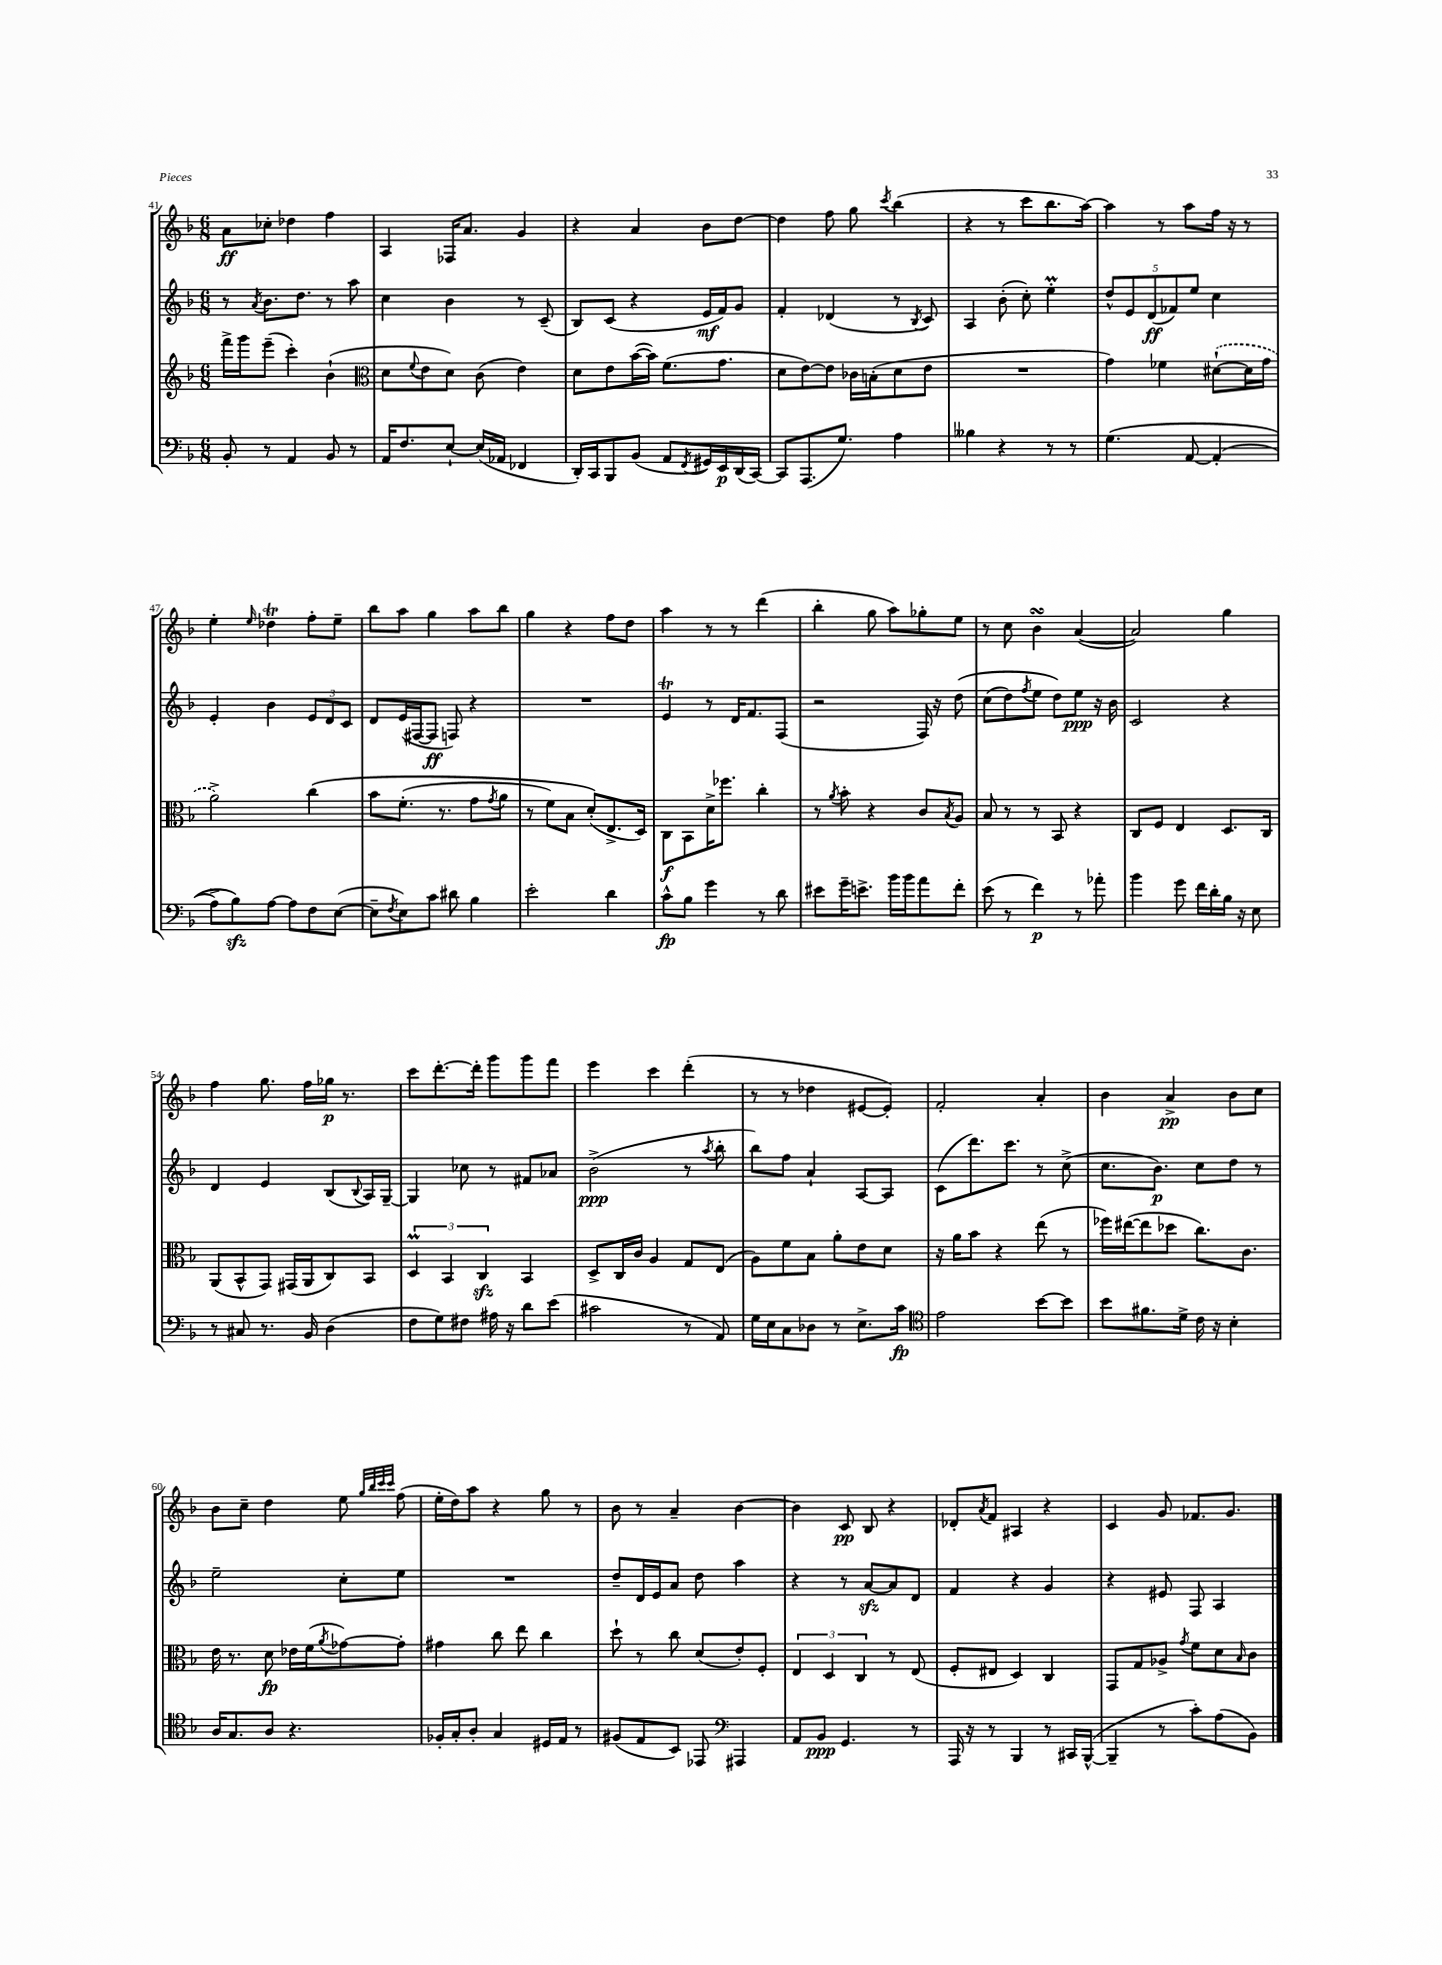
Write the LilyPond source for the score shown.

<<
\new StaffGroup <<
\new Staff = "s0" {
    \clef treble \key f \major \numericTimeSignature \time 6/8
    a'8\ff ces''8-. des''4 f''4 |
    a4 fes16 a'8. g'4 |
    r4 a'4 bes'8 d''8~ |
    d''4 f''8 g''8 \acciaccatura { c'''8 } bes''4( |
    r4 r8 c'''8 bes''8. a''16~) |
    a''4 r8 a''8 f''16 r16 r8 |
    e''4-. \grace { e''16 } des''4\trill f''8-. e''8-- |
    bes''8 a''8 g''4 a''8 bes''8 |
    g''4 r4 f''8 d''8 |
    a''4 r8 r8 d'''4( |
    bes''4-. g''8 a''8) ges''8-. e''8 |
    r8 c''8 bes'4\turn a'4~( |
    a'2) g''4 |
    f''4 g''8. f''16 ges''16\p r8. |
    c'''8 d'''8.~-. d'''16-. g'''8 g'''8 f'''8 |
    e'''4 c'''4 d'''4-.( |
    r8 r8 des''4 eis'8~ eis'8-.) |
    f'2-. a'4-. |
    bes'4 a'4->\pp bes'8 c''8 |
    bes'8 c''8-- d''4 e''8 \grace { g''32 bes''32 c'''32 c'''32 } f''8( |
    e''16-. d''16) a''8 r4 g''8 r8 |
    bes'8 r8 a'4-- bes'4~ |
    bes'4 c'8\pp bes8 r4 |
    des'8-. \acciaccatura { a'8 } f'8 ais4 r4 |
    c'4 g'8 fes'8. g'8. \bar "|." |
}
\new Staff = "s1" {
    \clef treble \key f \major \numericTimeSignature \time 6/8
    r8 \acciaccatura { a'8 } bes'8. d''8. r8 a''8 |
    c''4 bes'4 r8 c'8--( |
    bes8) c'8( r4 e'16\mf f'16) g'8 |
    f'4-. des'4( r8 \acciaccatura { bes8 } c'8) |
    a4 bes'8-.( c''8-.) e''4-.\prall |
    \tuplet 5/4 { d''8-^ e'8 d'8\ff( fes'8) e''8 } c''4 |
    e'4-. bes'4 \tuplet 3/2 { e'8 d'8 c'8 } |
    d'8 e'16( fis16~ fis8\ff f8) r4 |
    R2. |
    e'4\trill r8 d'16 f'8. f8( |
    r2 f16) r16 d''8\( |
    c''8( d''8) \acciaccatura { f''8 } e''8 d''8\) e''8\ppp r16 bes'16 |
    c'2 r4 |
    d'4 e'4 bes8( \appoggiatura { bes8 } a16) g16~-- |
    g4 ces''8 r8 fis'8 aes'8 |
    bes'2->\ppp( r8 \acciaccatura { a''8 } bes''8-. |
    bes''8) f''8 a'4-! a8~ a8 |
    c'8( d'''8.) c'''8. r8 c''8->( |
    c''8. bes'8.\p) c''8 d''8 r8 |
    e''2-- c''8-. e''8 |
    R2. |
    d''8-- d'16 e'16 a'8 d''8 a''4 |
    r4 r8 a'8~\sfz a'8 d'8 |
    f'4 r4 g'4 |
    r4 eis'8 f8 a4 \bar "|." |
}
\new Staff = "s2" {
    \clef treble \key f \major \numericTimeSignature \time 6/8
    f'''16-> g'''16 e'''8--( c'''4-.) bes'4-!( |
    \clef alto d'8 \appoggiatura { f'8 } e'8 d'8) c'8( e'4) |
    d'8 e'8 bes'16~( bes'16) f'8.( g'8. |
    d'8 e'8~) e'8 ces'16 b16-.( d'8 e'8 |
    R2. |
    g'4) fes'4 \once \slurDashed dis'8~-!( dis'16 g'16 |
    a'2->) c''4\( |
    bes'8 f'8.-.( r8. g'8 \acciaccatura { g'8 } a'8 |
    r8 f'8) bes8 d'8-.(\) e8.-> d16) |
    c8\f bes,8 d'16-> fes''8. c''4-. |
    r8 \acciaccatura { a'8 } bes'8-. r4 c'8 \acciaccatura { bes8 } a8 |
    bes8 r8 r8 bes,8 r4 |
    c8 f8 e4 d8. c16 |
    a,8( bes,8-^ g,8) gis,16( a,16 c8) bes,8 |
    \tuplet 3/2 { d4\prall bes,4 c4\sfz } bes,4 |
    d8-> c16 c'16 a4 g8 e8( |
    a8) f'8 bes8 a'8-. e'8 d'8 |
    r16 a'16 bes'8 r4 e''8( r8 |
    fes''16) eis''16~( eis''8 des''8 c''8.) c'8. |
    e'16 r8. d'8\fp ees'16 f'16( \acciaccatura { a'8 } ges'8~) ges'8-. |
    gis'4 c''8 e''8 c''4 |
    d''8-! r8 c''8 d'8( e'8-.) f8-. |
    \tuplet 3/2 { e4 d4 c4 } r8 e8( |
    f8-. eis8 d4) c4 |
    g,8 g8 aes8-> \acciaccatura { g'8 } f'8 d'8 \grace { bes16 } c'8 \bar "|." |
}
\new Staff = "s3" {
    \clef bass \key f \major \numericTimeSignature \time 6/8
    bes,8-. r8 a,4 bes,8 r8 |
    a,16 f8. e8~-! e16( aes,16 fes,4 |
    d,16-.) c,16 bes,,8 bes,8( a,8 \acciaccatura { f,8 } gis,16) e,16\p d,16( c,16~) |
    c,8 a,,8.( g8.) a4 |
    beses4 r4 r8 r8 |
    g4.\( a,8~ a,4-.( |
    a8->) bes8\sfz\) a8~ a8 f8 e8~( |
    e8-- \acciaccatura { f8 } e8) c'8 dis'8 bes4 |
    e'2-. d'4 |
    c'8-^\fp bes8 g'4 r8 d'8 |
    eis'8 g'16-- e'8.-> bes'16 bes'16 a'8 f'8-. |
    e'8( r8 f'4\p) r8 aes'8-. |
    bes'4 g'8 f'16 d'16-. bes16 r16 e8 |
    r8 cis8 r8. bes,16 d4( |
    f8 g8) fis8 ais16 r16 d'8 e'8( |
    cis'2 r8 a,8) |
    g16 e16 c8 des8 r8 e8.-> c'16\fp |
    \clef tenor e'2 bes'8~ bes'8 |
    bes'8 fis'8. d'16-> c'16 r16 bes4-. |
    a16 g8. a8 r4. |
    fes16-. g16-. a8-. g4 dis16 e16 r8 |
    fis8( e8 bes,8) ees,8 \clef bass ais,,4 |
    a,8 bes,8\ppp g,4. r8 |
    a,,16 r16 r8 bes,,4 r8 cis,16 bes,,16~-^( |
    bes,,4-- r8 c'8-.) a8( bes,8) \bar "|." |
}
>>
>>
\layout { \context { \Score currentBarNumber = #41 } }
